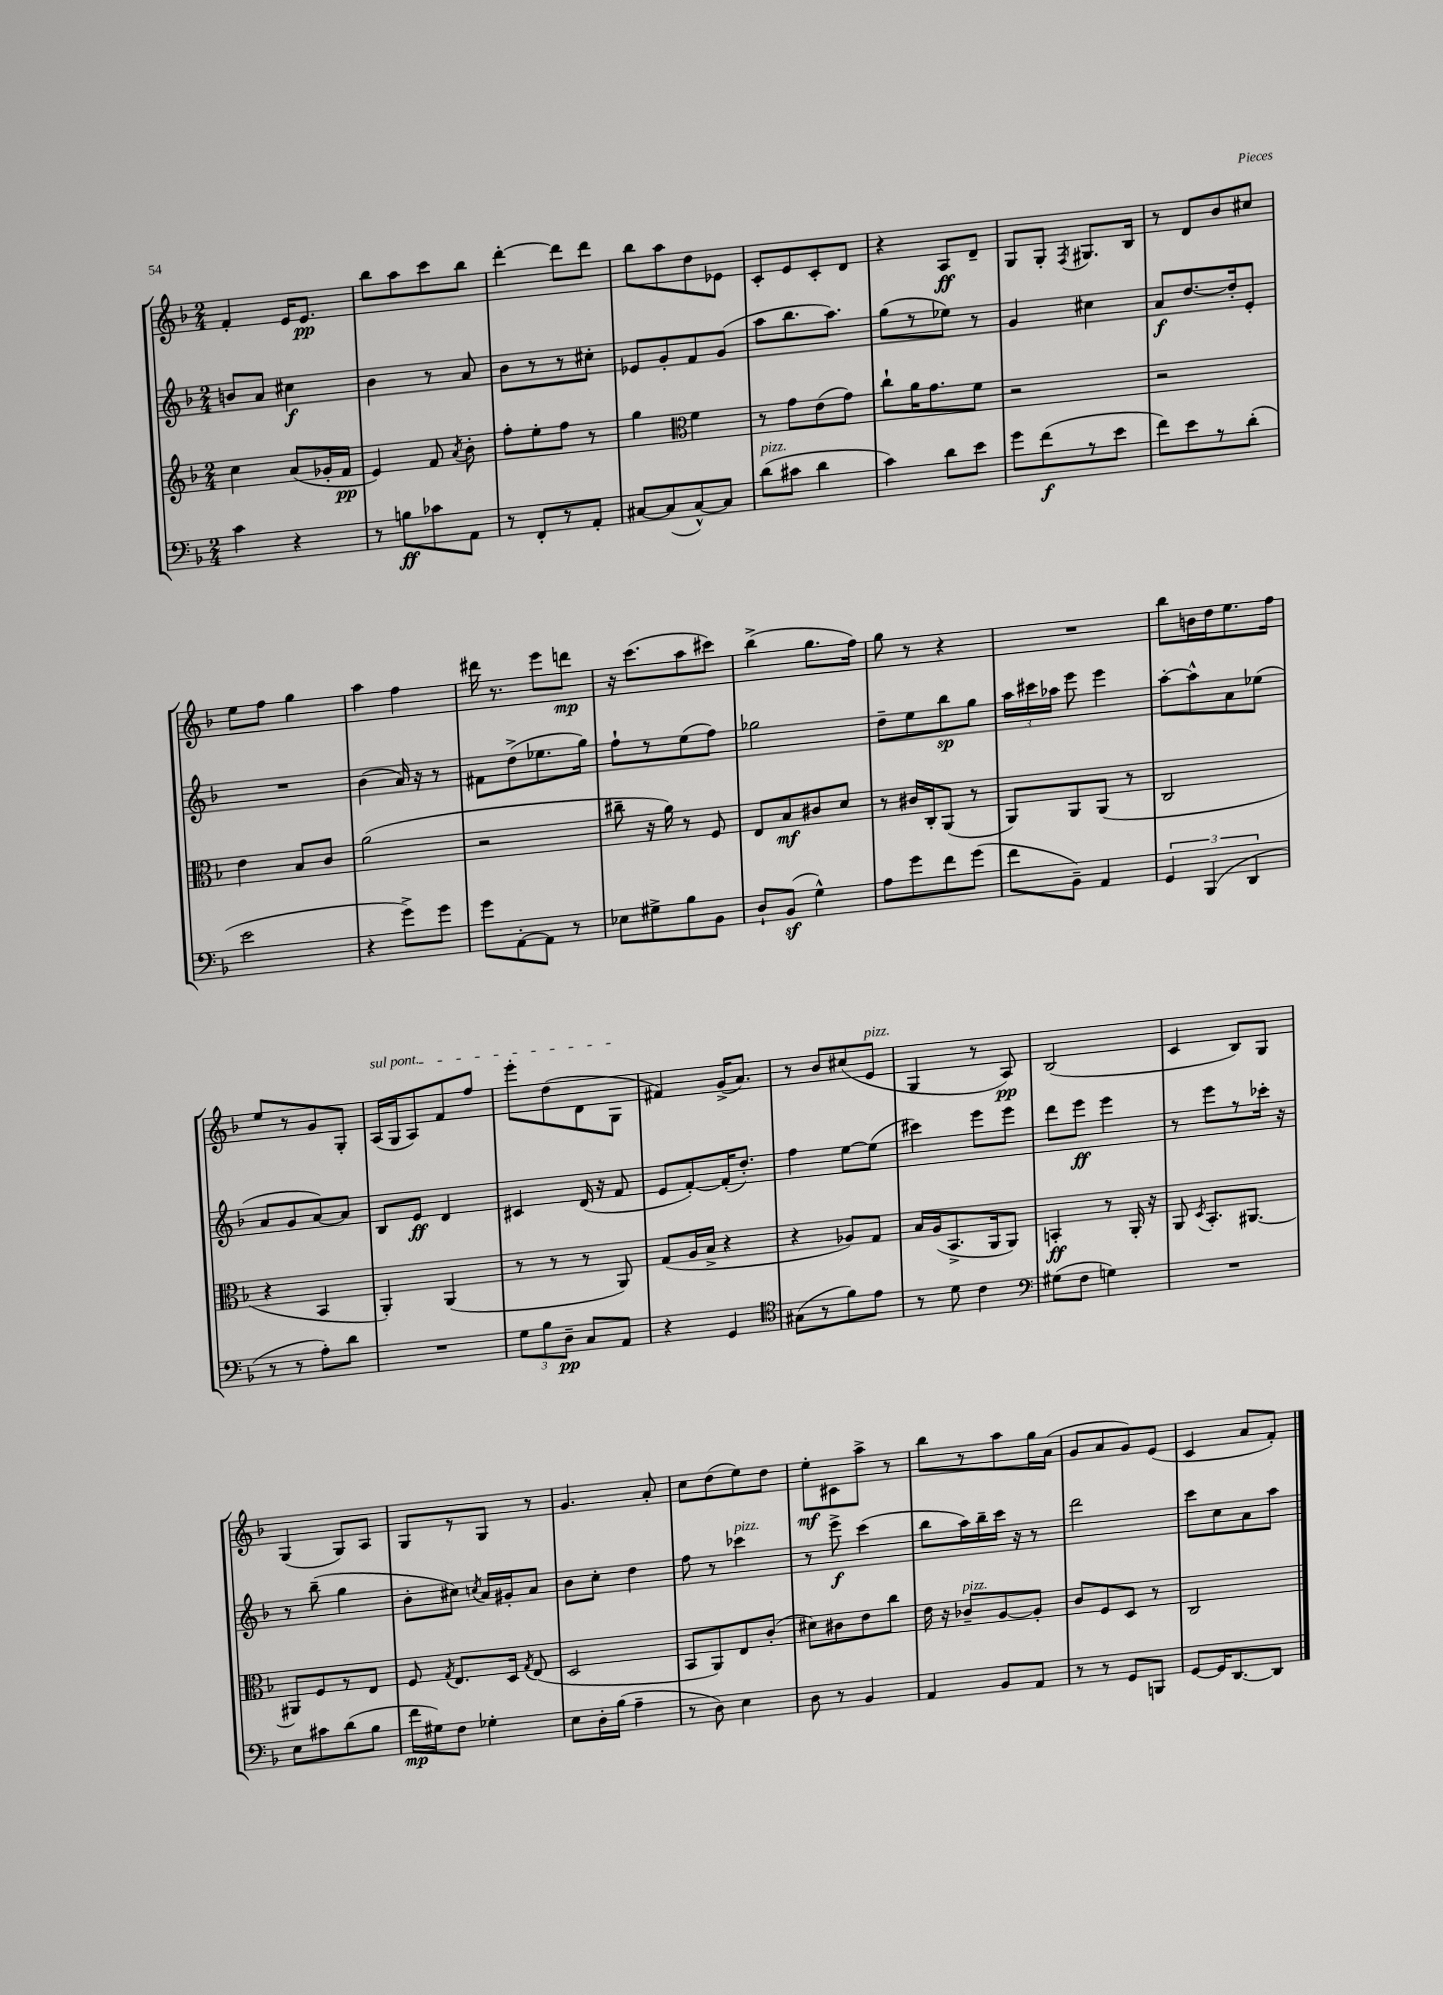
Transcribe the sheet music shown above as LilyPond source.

<<
\new StaffGroup <<
\new Staff = "s0" {
    \clef treble \key f \major \numericTimeSignature \time 2/4
    \autoBeamOff f'4-. e'16[ e'8.]\pp |
    bes''8[ a''8 c'''8 bes''8] |
    d'''4~-. d'''8[ d'''8] |
    bes''8[ a''8 d''8 ees'8] |
    c'8[-. e'8 c'8-. d'8] |
    r4 a8[\ff d'8]-- |
    g8[ g8]-. \acciaccatura { f8 } gis8.[ bes16] |
    r8 d'8[ bes'8 cis''8] |
    e''8[ f''8] g''4 |
    a''4 f''4 |
    dis'''16 r8. e'''8[ d'''8]\mp |
    r16 c'''8.[( a''8 cis'''8]) |
    bes''4->( g''8.[ f''16]) |
    g''8 r8 r4 |
    R2 |
    bes''8[ b'16 d''16 e''8. f''16] |
    e''8[ r8 g'8 g8]-. |
    \once \override TextSpanner.bound-details.left.text = \markup { \italic "sul pont." } a16[\startTextSpan( g16 a8) f'8 f''8] |
    e'''8[-. d''8( d'8 g8]\stopTextSpan |
    fis'4) g'16[->( a'8.]) |
    r8 bes'8[ cis''8( e'8]^\markup { \italic "pizz." } |
    g4 r8 a8\pp) |
    bes2( |
    c'4 bes8[) g8] |
    g4( g8[) a8] |
    g8[ r8 g8] r8 |
    g'4. a'8-. |
    c''8[ d''8( e''8) d''8] |
    e''8[-.\mf cis'8 a''8]-> r8 |
    bes''8[ r8 a''8 g''16 a'16]( |
    g'8[ a'8 g'8) e'8]( |
    c'4 a'8[ f'8]-.) \bar "|." |
}
\new Staff = "s1" {
    \clef treble \key f \major \numericTimeSignature \time 2/4
    \autoBeamOff b'8[ a'8] cis''4\f |
    bes'4 r8 a'8 |
    bes'8[ r8 r8 cis''8]-. |
    ees'8[ g'8-. f'8 g'8]( |
    a''8[ bes''8. a''8.]) |
    g''8[( r8 ees''8]) r8 |
    g'4 cis''4 |
    a'8[\f d''8.~ d''16-. e'8]-. |
    R2 |
    bes'4( a'16) r16 r8 |
    fis'8[ d''8->( ees''8. g''16]) |
    f''8[-! r8 e''8( f''8]) |
    ges''2 |
    d''8[-- e''8 bes''8\sp g''8] |
    \tuplet 3/2 { a''16[ cis'''16 aes''16] } e'''8 e'''4 |
    a''8[~-. a''8-^ a'8 ees''8]( |
    a'8[ g'8 a'8~) a'8] |
    bes8[ e'8]\ff d'4 |
    cis'4 d'16( r16 f'8 |
    e'8[ f'8~-.) f'16-.( d''8.]-.) |
    f''4 e''8[~ e''8]( |
    cis'''4) e'''8[ e'''8] |
    d'''8[ e'''8]\ff e'''4 |
    r8 e'''8[ r8 ces'''16]-. r16 |
    r8 bes''8--( g''4 |
    bes'8[-. cis''8]) \acciaccatura { c''8 } a'16[ gis'16-. a'8] |
    bes'8[ c''8]-. d''4 |
    f''8 r8 ces'''4^\markup { \italic "pizz." } |
    r8 e'''8->\f c'''4( |
    bes''8[ a''16) bes''16-- c'''16] r16 r8 |
    d'''2 |
    c'''8[ c''8 a'8 a''8] \bar "|." |
}
\new Staff = "s2" {
    \clef treble \key f \major \numericTimeSignature \time 2/4
    \autoBeamOff c''4 a'8[( ges'16-. f'16]\pp |
    e'4) f'8 \acciaccatura { a'8 } bes'8-. |
    f''8[-. e''8-. f''8] r8 |
    g''4 \clef alto f'4 |
    r8 g'8[ e'8( g'8]) |
    c''8[-! a'16 g'8. f'8] |
    r2 |
    r2 |
    e'4 bes8[ c'8] |
    a'2( |
    r2 |
    cis''8-- r16 a'16) r8 f8 |
    e8[ bes8\mf cis'8 d'8] |
    r8 cis'16[ c16-. a,8]( r8 |
    a,8[) a,8 a,8]( r8 |
    c2 |
    r4 bes,4 |
    a,4-.) a,4( |
    r8 r8 r8 a,8) |
    g8[( a16 bes16]-> r4 |
    r4 aes8[) g8] |
    bes16[ a16( bes,8.-> a,16 a,8]) |
    b,4-.\ff r8 a,16-. r16 |
    a,8 \acciaccatura { d8 } bes,8.[-. ais,8.]~ |
    ais,8[ f8 r8 e8] |
    f8 \acciaccatura { g8 } e8.[ d16] \acciaccatura { g8 } e8( |
    d2 |
    bes,8[ a,8) e8 c'8]-.( |
    dis'8[) cis'8 e'8 c''8] |
    e'16 r16 ces'8[--^\markup { \italic "pizz." } a8~ a8]-. |
    c'8[ f8 d8] r8 |
    c2 \bar "|." |
}
\new Staff = "s3" {
    \clef bass \key f \major \numericTimeSignature \time 2/4
    \autoBeamOff c'4 r4 |
    r8 b8[\ff ces'8 a,8] |
    r8 f,8[-. r8 a,8]-. |
    cis8[~ cis8( cis8~-^) cis8] |
    d'8[^\markup { \italic "pizz." }( cis'8] d'4 |
    c'4) d'8[ e'8] |
    g'8[ f'8\f( r8 e'8] |
    f'8[) e'8 r8 d'8]-.( |
    e'2 |
    r4 g'8[->) g'8] |
    g'8[ a,8~-. a,8] r8 |
    ees8[ gis8-> bes8 bes,8] |
    d8[-! bes,8]\sf( g4-^) |
    a8[ g'8 f'8 g'8]( |
    f'8[ bes,8]--) a,4 |
    \tuplet 3/2 { g,4 bes,,4( d,4 } |
    r8 r8 a8[-.) d'8] |
    R2 |
    \tuplet 3/2 { g8[ bes8 d8]--\pp } c8[ a,8] |
    r4 g,4 |
    \clef tenor gis8[( r8 f'8) e'8] |
    r8 d'8 c'4 |
    \clef bass gis8[( f8] g4) |
    R2 |
    e8[ cis'8 d'8( bes8] |
    f'16[\mp gis16) f8] ges4-. |
    e8[ d16-. bes16]( a4-- |
    r8 d8) e4 |
    d8 r8 bes,4 |
    a,4 bes,8[ a,8] |
    r8 r8 g,8[ b,,8] |
    g,8[~ g,16 d,8.~ d,8] \bar "|." |
}
>>
>>
\layout { \context { \Score \remove "Bar_number_engraver" } }
